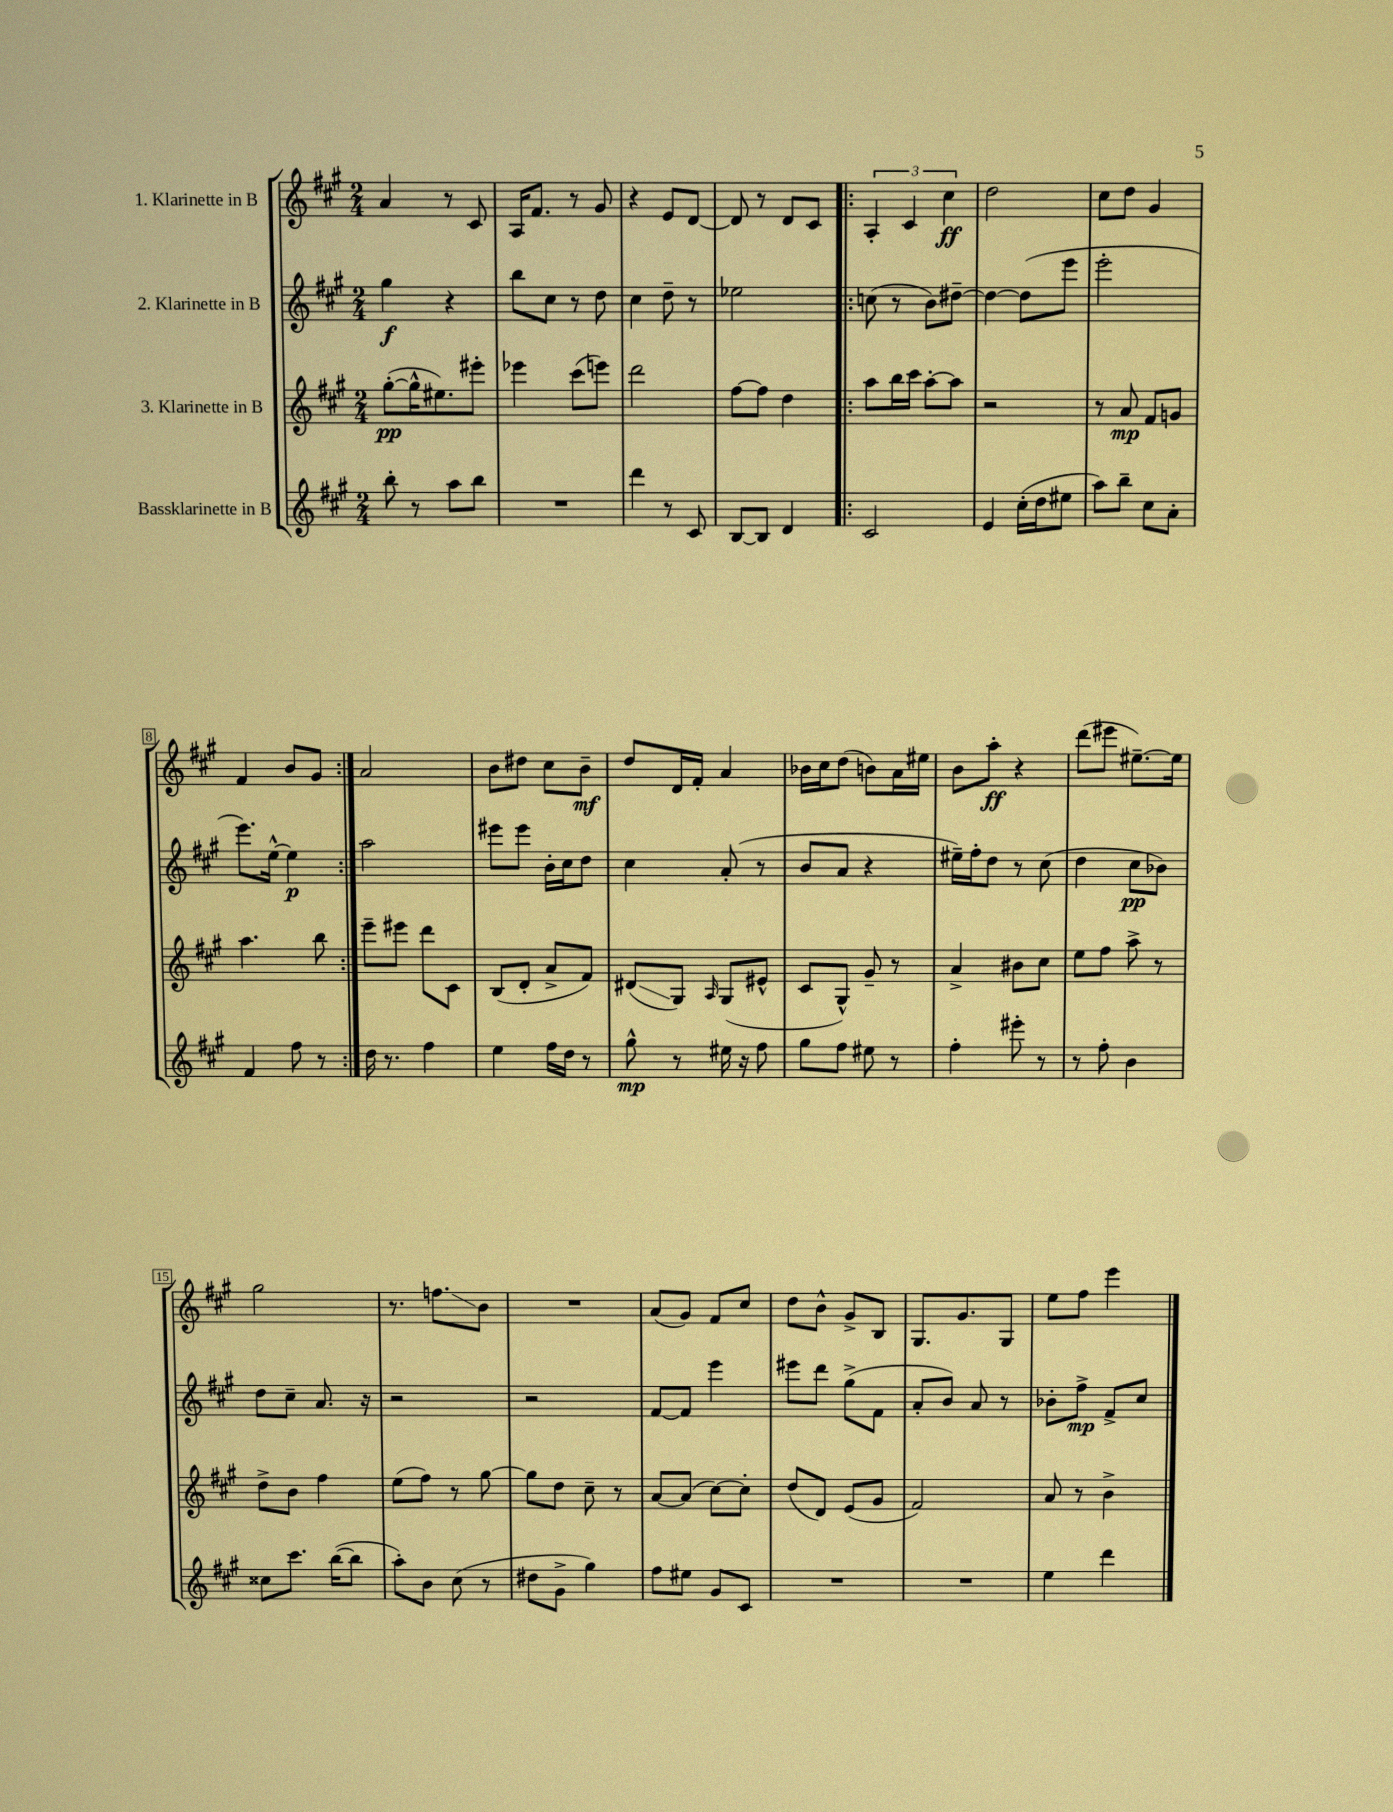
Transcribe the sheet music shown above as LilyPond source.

<<
\new StaffGroup <<
\new Staff = "s0" \with { instrumentName = "1. Klarinette in B" } {
    \clef treble \key a \major \numericTimeSignature \time 2/4
    a'4 r8 cis'8 |
    a16 fis'8. r8 gis'8 |
    r4 e'8 d'8~ |
    d'8 r8 d'8 cis'8 |
    \repeat volta 2 { \tuplet 3/2 { a4-. cis'4 cis''4\ff } |
    d''2 |
    cis''8 d''8 gis'4 |
    fis'4 b'8 gis'8 | }
    a'2 |
    b'8 dis''8 cis''8 b'8--\mf |
    d''8 d'16 fis'16-. a'4 |
    bes'16 cis''16 d''8( b'8) a'16 eis''16 |
    b'8 a''8-.\ff r4 |
    d'''8( eis'''8 eis''8.~--) eis''16 |
    gis''2 |
    r8. f''8.\glissando b'8 |
    R2 |
    a'8( gis'8) fis'8 cis''8 |
    d''8 b'8-^ gis'8-> b8 |
    gis8. gis'8. gis8 |
    e''8 fis''8 e'''4 \bar "|." |
}
\new Staff = "s1" \with { instrumentName = "2. Klarinette in B" } {
    \clef treble \key a \major \numericTimeSignature \time 2/4
    gis''4\f r4 |
    b''8 cis''8 r8 d''8 |
    cis''4 d''8-- r8 |
    ees''2 |
    \repeat volta 2 { c''8( r8 b'8) dis''8~-- |
    dis''4~ dis''8( e'''8 |
    e'''2-. |
    e'''8.) e''16~-^ e''4\p | }
    a''2 |
    eis'''8 eis'''8 b'16-. cis''16 d''8 |
    cis''4 a'8-.( r8 |
    b'8 a'8 r4 |
    eis''16--) fis''16-. d''8 r8 cis''8( |
    d''4 cis''8\pp bes'8) |
    d''8 cis''8-- a'8. r16 |
    r2 |
    r2 |
    fis'8~ fis'8 e'''4 |
    eis'''8 d'''8 gis''8->( fis'8 |
    a'8-. b'8) a'8 r8 |
    bes'8-. fis''8->\mp fis'8-> cis''8 \bar "|." |
}
\new Staff = "s2" \with { instrumentName = "3. Klarinette in B" } {
    \clef treble \key a \major \numericTimeSignature \time 2/4
    gis''8~-.\pp( gis''16-^ eis''8.) eis'''8-. |
    ees'''4 cis'''8( e'''8) |
    d'''2 |
    fis''8~ fis''8 d''4 |
    \repeat volta 2 { a''8 b''16 cis'''16 a''8~-. a''8 |
    r2 |
    r8 a'8\mp fis'8 g'8 |
    a''4. b''8 | }
    e'''8-- eis'''8 d'''8 cis'8 |
    b8( d'8-. a'8-> fis'8) |
    dis'8\glissando( gis8) \grace { a16 } gis8( eis'8-^ |
    cis'8 gis8-^) gis'8-- r8 |
    a'4-> bis'8 cis''8 |
    e''8 fis''8 a''8-> r8 |
    d''8-> b'8 fis''4 |
    e''8( fis''8) r8 gis''8~ |
    gis''8 d''8 cis''8-- r8 |
    a'8~ a'8( cis''8~) cis''8-. |
    d''8( d'8) e'8( gis'8 |
    fis'2) |
    a'8 r8 b'4-> \bar "|." |
}
\new Staff = "s3" \with { instrumentName = "Bassklarinette in B" } {
    \clef treble \key a \major \numericTimeSignature \time 2/4
    b''8-. r8 a''8 b''8 |
    R2 |
    d'''4 r8 cis'8 |
    b8~ b8 d'4 |
    \repeat volta 2 { cis'2 |
    e'4 cis''16-.( d''16 eis''8 |
    a''8) b''8-- cis''8 a'8-. |
    fis'4 fis''8 r8 | }
    d''16 r8. fis''4 |
    e''4 fis''16 d''16 r8 |
    gis''8-^\mp r8 eis''16 r16 fis''8 |
    gis''8 fis''8 eis''8 r8 |
    fis''4-. eis'''8-. r8 |
    r8 fis''8-. b'4 |
    cisis''8 cis'''8. b''16~( b''8 |
    a''8-.) b'8 cis''8( r8 |
    dis''8 gis'8-> gis''4) |
    fis''8 eis''8 gis'8 cis'8 |
    R2 |
    R2 |
    e''4 d'''4 \bar "|." |
}
>>
>>
\layout { \context { \Score \override BarNumber.stencil = #(make-stencil-boxer 0.1 0.3 ly:text-interface::print) } }
